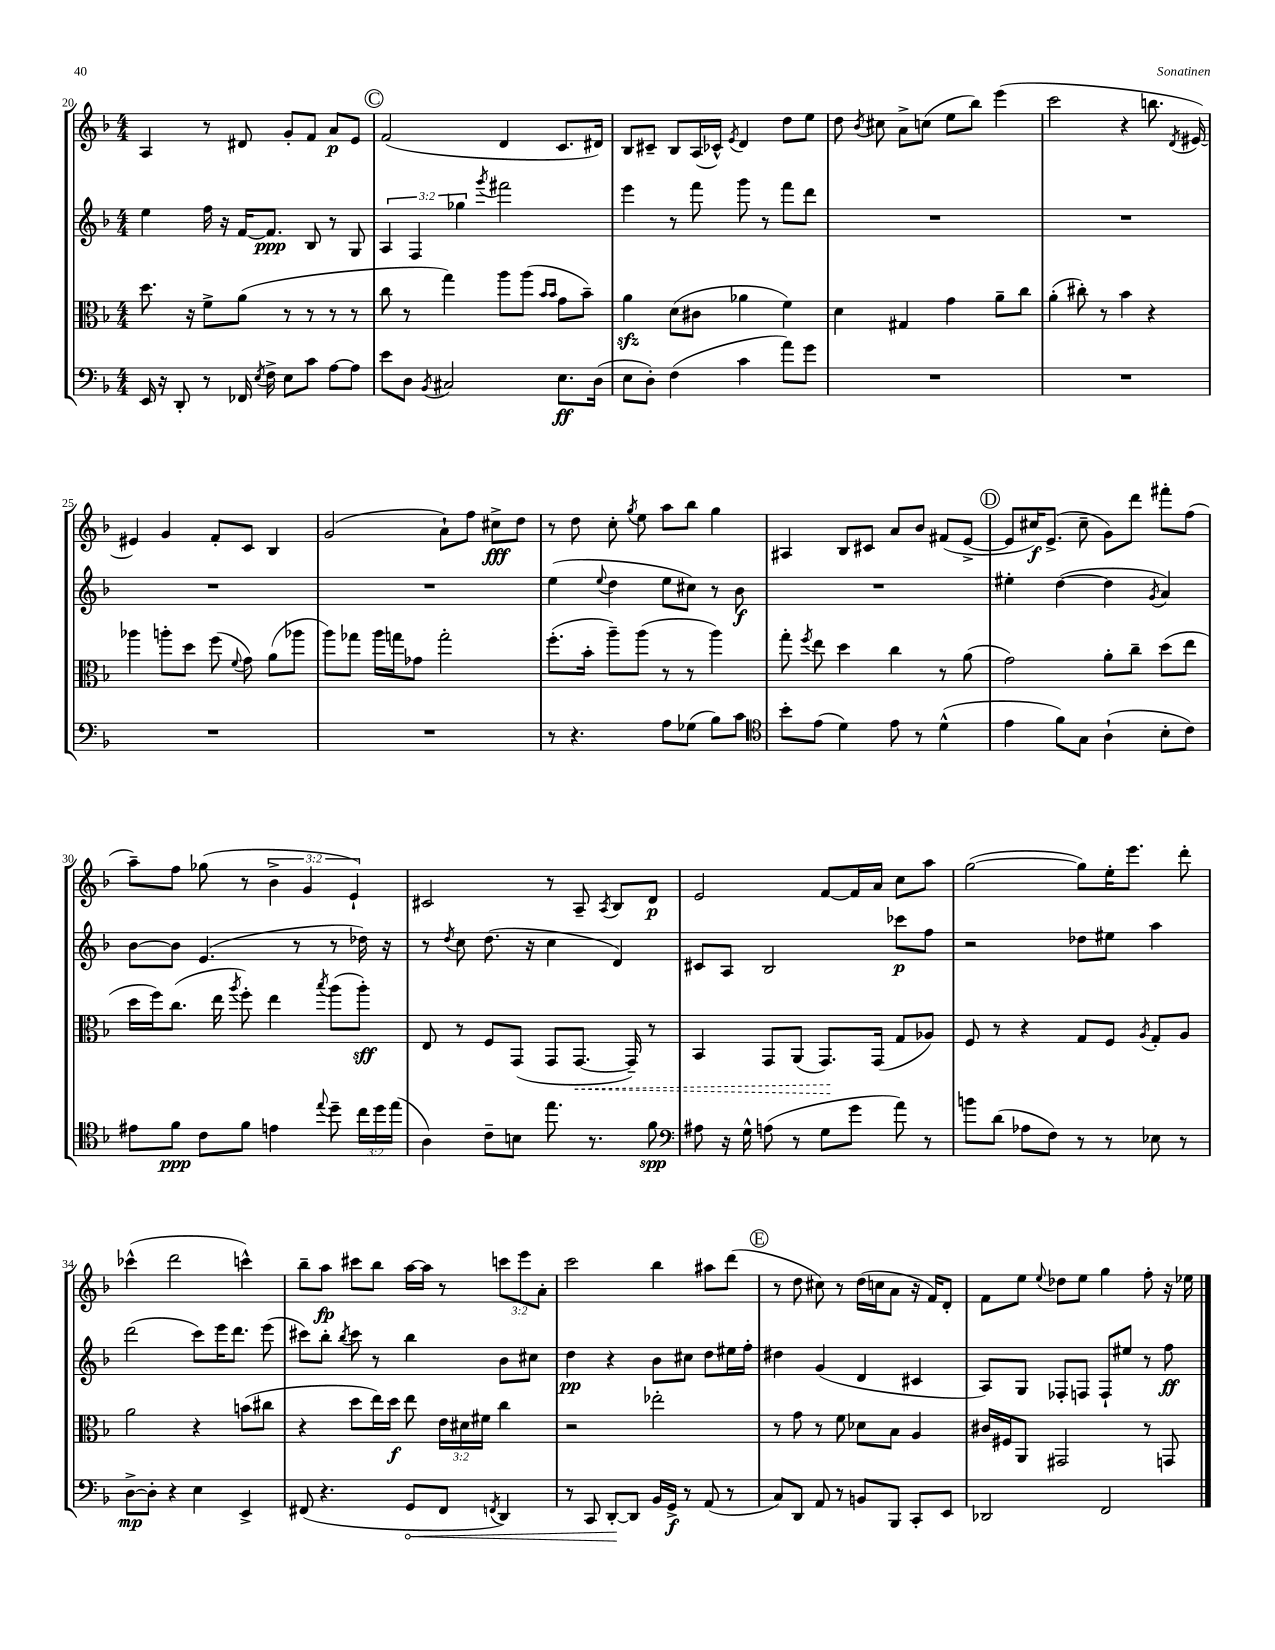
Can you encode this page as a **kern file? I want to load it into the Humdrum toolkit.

**kern	**dynam	**kern	**dynam	**kern	**dynam	**kern	**dynam
*part4	*part4	*part3	*part3	*part2	*part2	*part1	*part1
*staff4	*staff4	*staff3	*staff3	*staff2	*staff2	*staff1	*staff1
*clefF4	*	*clefC3	*	*clefG2	*	*clefG2	*
*k[b-]	*	*k[b-]	*	*k[b-]	*	*k[b-]	*
*M4/4	*	*M4/4	*	*M4/4	*	*M4/4	*
=20	=20	=20	=20	=20	=20	=20	=20
16EE/	.	8.dd\	.	4ee\	.	4A/	.
16r	.	.	.	.	.	.	.
8DD'/	.	.	.	.	.	.	.
.	.	16r	.	.	.	.	.
8r	.	8f^\L	.	16ff\	.	8r	.
.	.	.	.	16r	.	.	.
16FF-X/	.	(8a\J	.	[16f/KL	.	8d#X/	.
8qE/	.	.	.	.	.	.	.
16F^\	.	.	.	8.f/J]	ppp	.	.
8E\L	.	8r	.	.	.	8g'/L	.
8c\J	.	8r	.	8B-/	.	8f/J	.
[8A\L	.	8r	.	8r	.	8a/L	p
8A\J]	.	8r	.	8G/	.	8e/J	.
!!LO:REH:place=s1:t=C
=21	=21	=21	=21	=21	=21	=21	=21
8e\L	.	8cc\	.	6A/	.	(2f/	.
8D\J	.	8r	.	.	.	.	.
.	.	.	.	6F/	.	.	.
8qBB-/	.	.	.	.	.	.	.
2C#X/	.	4gg\)	.	.	.	.	.
.	.	.	.	6gg-X\	.	.	.
.	.	.	.	8qggg/	.	.	.
.	.	8aa\L	.	2fff#X\	.	4d/	.
.	.	(8aa\J	.	.	.	.	.
.	.	16qqb-/LL	.	.	.	.	.
.	.	16qqb-/JJ	.	.	.	.	.
8.E\L	ff	8g\L	.	.	.	8.c/L	.
.	.	8b-~\J)	.	.	.	.	.
(16D\Jk	.	.	.	.	.	16d#X/Jk)	.
=22	=22	=22	=22	=22	=22	=22	=22
8E\L	.	4azz\	.	4eee\	.	8B-/L	.
8D'\J)	.	.	.	.	.	8c#X~/J	.
(4F\	.	(8d\L	.	8r	.	8B-/L	.
.	.	8c#X\J	.	8fff\	.	(16A/L	.
.	.	.	.	.	.	16c-X^^/JJ)	.
.	.	.	.	.	.	8qe/	.
4c\	.	4a-X\	.	8ggg\	.	4d/	.
.	.	.	.	8r	.	.	.
8a\L)	.	4f\)	.	8fff\L	.	8dd\L	.
8g\J	.	.	.	8ddd\J	.	8ee\J	.
=23	=23	=23	=23	=23	=23	=23	=23
1r	.	4d\	.	1r	.	8dd\	.
.	.	.	.	.	.	8qb-/	.
.	.	.	.	.	.	8cc#X\	.
.	.	4G#X/	.	.	.	8a^\L	.
.	.	.	.	.	.	(8ccn\J	.
.	.	4g\	.	.	.	8ee\L	.
.	.	.	.	.	.	8bb-\J)	.
.	.	8a~\L	.	.	.	(4eee\	.
.	.	8cc\J	.	.	.	.	.
=24	=24	=24	=24	=24	=24	=24	=24
1r	.	(4a'\	.	1r	.	2ccc\	.
.	.	8cc#X'\)	.	.	.	.	.
.	.	8r	.	.	.	.	.
.	.	4b-\	.	.	.	4r	.
.	.	4r	.	.	.	8.bbn\	.
.	.	.	.	.	.	8qd/	.
.	.	.	.	.	.	[16e#X/)	.
!!LO:LB:g=z
=25	=25	=25	=25	=25	=25	=25	=25
1r	.	4aa-X\	.	1r	.	4e#X/]	.
.	.	8aan'\L	.	.	.	4g/	.
.	.	8dd\J	.	.	.	.	.
.	.	(8ff\	.	.	.	8f'/L	.
.	.	8qqf/	.	.	.	.	.
.	.	8g\)	.	.	.	8c/J	.
.	.	(8a\L	.	.	.	4B-/	.
.	.	8aa-X\J	.	.	.	.	.
=26	=26	=26	=26	=26	=26	=26	=26
1r	.	8aa\L)	.	1r	.	(2g/	.
.	.	8gg-X\J	.	.	.	.	.
.	.	16aa\LL	.	.	.	.	.
.	.	16ggn\J	.	.	.	.	.
.	.	8g-X\J	.	.	.	.	.
.	.	2gg'\	.	.	.	8a`\L)	.
.	.	.	.	.	.	8ff\J	.
.	.	.	.	.	.	8cc#X^\L	fff
.	.	.	.	.	.	8dd\J	.
=27	=27	=27	=27	=27	=27	=27	=27
8r	.	(8.ff'\L	.	(4ee\	.	8r	.
4.r	.	.	.	.	.	8dd\	.
.	.	16b-'\Jk	.	.	.	.	.
.	.	.	.	8qqee/	.	.	.
.	.	8aa~\L)	.	4dd\	.	8cc'\	.
.	.	.	.	.	.	8qgg/	.
.	.	(8aa\J	.	.	.	8ee\	.
8A\L	.	8r	.	8ee\L	.	8aa\L	.
(8G-X\J	.	8r	.	8cc#X\J)	.	8bb-\J	.
8B-\L)	.	4aa\)	.	8r	.	4gg\	.
8c\J	.	.	.	8b-\	f	.	.
=28	=28	=28	=28	=28	=28	=28	=28
*clefC4	*	*	*	*	*	*	*
8b-'\L	.	8gg'\	.	1r	.	4A#X/	.
.	.	8qff/	.	.	.	.	.
(8e\J	.	8ee\	.	.	.	.	.
4d\)	.	4dd\	.	.	.	8B-/L	.
.	.	.	.	.	.	8c#X/J	.
8e\	.	4cc\	.	.	.	8a/L	.
8r	.	.	.	.	.	8b-/J	.
(4d^^\	.	8r	.	.	.	(8f#X/L	.
.	.	(8a\	.	.	.	[8e^/J	.
!!LO:REH:place=s1:t=D
=29	=29	=29	=29	=29	=29	=29	=29
4e\	.	2g\)	.	4ee#X'\	.	8e/L]	.
.	.	.	.	.	.	16cc#X/K)	f
.	.	.	.	.	.	(8.e^/J	.
8f\L)	.	.	.	([4dd\	.	.	.
8G\J	.	.	.	.	.	8cc#~\	.
(4A`\	.	8a'\L	.	4dd\]	.	8g\L)	.
.	.	8cc~\J	.	.	.	8ddd\J	.
.	.	.	.	8qg/	.	.	.
8B-'\L	.	(8dd\L	.	4a/)	.	8fff#X'\L	.
8c\J)	.	8ee\J	.	.	.	(8ff\J	.
!!LO:LB:g=z
=30	=30	=30	=30	=30	=30	=30	=30
8e#X\L	.	16dd\LL	.	[8b-\L	.	8aa~\L)	.
.	.	16ff\J)	.	.	.	.	.
8f\J	ppp	(8.cc\J	.	8b-\J]	.	8ff\J	.
8c\L	.	.	.	(4.e/	.	(8gg-X\	.
.	.	16ee\	.	.	.	.	.
.	.	8qaa/	.	.	.	.	.
8f\J	.	8ff'\)	.	.	.	8r	.
4en\	.	4ee\	.	.	.	6b-^\	.
.	.	.	.	8r	.	.	.
.	.	.	.	.	.	6g/	.
8qqee/	.	8qbb-/	.	.	.	.	.
8dd~\	.	(8aa\L	.	8r	.	.	.
.	.	.	.	.	.	6e`/)	.
24cc\LL	.	8aa'\J)	sff	16dd-X\)	.	.	.
24dd\	.	.	.	.	.	.	.
.	.	.	.	16r	.	.	.
(24ee\JJ	.	.	.	.	.	.	.
=31	=31	=31	=31	=31	=31	=31	=31
4A\)	.	8E/	.	8r	.	2c#X/	.
.	.	.	.	8qdd/	.	.	.
.	.	8r	.	8cc\	.	.	.
8c~\L	.	8F/L	.	(8.dd\	.	.	.
8Bn\J	.	(8GG/J	.	.	.	.	.
.	.	.	.	16r	.	.	.
8.ee\	.	8GG/L	.	4cc\	.	8r	.
!	!	!	!LO:HP:b	!	!	!	!
.	.	[8.GG/J	<	.	.	8A~/	.
8.r	.	.	.	.	.	.	.
.	.	.	.	.	.	8qA/	.
.	.	.	.	4d/)	.	8B-/L	.
.	.	16GG~/])	.	.	.	.	.
8f\	spp	8r	.	.	.	8d/J	p
=32	=32	=32	=32	=32	=32	=32	=32
*clefF4	*	*	*	*	*	*	*
8A#X\	.	4BB-/	.	8c#X/L	.	2e/	.
16r	.	.	.	8A/J	.	.	.
16G^^\	.	.	.	.	.	.	.
(8An\	.	8GG/L	.	2B-/	.	.	.
8r	.	(8AA/J	.	.	.	.	.
8G\L	.	8.GG/L)	.	.	.	[8f/L	.
8g\J	.	.	.	.	.	16f/L]	.
.	.	(16GG/Jk	[	.	.	16a/JJ	.
8a\)	.	8G/L	.	8ccc-X\L	p	8cc\L	.
8r	.	8A-X/J)	.	8ff\J	.	8aa\J	.
=33	=33	=33	=33	=33	=33	=33	=33
8bn\L	.	8F/	.	2r	.	([2gg\	.
(8d\J	.	8r	.	.	.	.	.
8A-X\L	.	4r	.	.	.	.	.
8F\J)	.	.	.	.	.	.	.
8r	.	8G/L	.	8dd-X\L	.	8gg\L])	.
8r	.	8F/J	.	8ee#X\J	.	16ee'\K	.
.	.	.	.	.	.	8.eee\J	.
.	.	8qA/	.	.	.	.	.
8E-X\	.	8G'/L	.	4aa\	.	.	.
8r	.	8A/J	.	.	.	8ddd'\	.
!!LO:LB:g=z
=34	=34	=34	=34	=34	=34	=34	=34
[8D^\L	mp	2a\	.	(2ddd\	.	(4ccc-X^^\	.
8D'\J]	.	.	.	.	.	.	.
4r	.	.	.	.	.	2ddd\	.
4E\	.	4r	.	8ccc\L)	.	.	.
.	.	.	.	16eee\K	.	.	.
.	.	.	.	8.ddd\J	.	.	.
4EE^/	.	(8bn\L	.	.	.	4cccn^^\)	.
.	.	8cc#X\J	.	(8eee\	.	.	.
=35	=35	=35	=35	=35	=35	=35	=35
(8FF#X/	.	4r	.	8ccc#X\L)	.	8bb-~\L	.
4.r	.	.	.	8bb-'\J	.	8aa\J	fp
.	.	.	.	8qbb-/	.	.	.
.	.	8dd\L	.	8ccc#\	.	8ccc#X\L	.
.	.	16ee\L)	.	8r	.	8bb-\J	.
.	.	16dd\JJ	f	.	.	.	.
!	!LO:HP:b	!	!	!	!	!	!
8GG/L	<	8ee\	.	4bb-\	.	[16aa\LL	.
.	.	.	.	.	.	16aa\JJ]	.
8FF#/J	.	24e\LL	.	.	.	8r	.
.	.	24d#X\	.	.	.	.	.
.	.	24f#X\JJ	.	.	.	.	.
8qFFn/	.	.	.	.	.	.	.
4DD/)	.	4cc\	.	8b-\L	.	12cccn\L	.
.	.	.	.	.	.	12eee\	.
.	.	.	.	8cc#X\J	.	.	.
.	.	.	.	.	.	12a'\J	.
=36	=36	=36	=36	=36	=36	=36	=36
8r	.	2r	.	4dd\	pp	2ccc\	.
8CC/	.	.	.	.	.	.	.
[8DD'/L	.	.	.	4r	.	.	.
8DD/J]	[	.	.	.	.	.	.
16BB-/LL	.	2ee-X'\	.	8b-\L	.	4bb-\	.
16GG^/JJ	f	.	.	.	.	.	.
8r	.	.	.	8cc#X\J	.	.	.
(8AA/	.	.	.	8dd\L	.	8aa#X\L	.
8r	.	.	.	16ee#X\L	.	(8ddd\J	.
.	.	.	.	16ff'\JJ	.	.	.
!!LO:REH:place=s1:t=E
=37	=37	=37	=37	=37	=37	=37	=37
8C/L)	.	8r	.	4dd#X\	.	8r	.
8DD/J	.	8g\	.	.	.	8dd\	.
8AA/	.	8r	.	(4g/	.	8cc#X\)	.
8r	.	8f\	.	.	.	8r	.
8BBn/L	.	8d-X\L	.	4d/	.	(16dd\LL	.
.	.	.	.	.	.	16ccn\J	.
8BBB-/J	.	8B-\J	.	.	.	8a\J	.
8CC'/L	.	4A/	.	4c#X/	.	16r	.
.	.	.	.	.	.	16f/KL)	.
8EE/J	.	.	.	.	.	8d'/J	.
=38	=38	=38	=38	=38	=38	=38	=38
2DD-X/	.	16c#X/LL	.	8A/L)	.	8f\L	.
.	.	16F#X/J	.	.	.	.	.
.	.	8AA/J	.	8G/J	.	8ee\J	.
.	.	.	.	.	.	8qqee/	.
.	.	2GG#X/	.	8F-X'/L	.	8dd-X\L	.
.	.	.	.	8Fn/J	.	8ee\J	.
2FF/	.	.	.	8F`/L	.	4gg\	.
.	.	.	.	8ee#X/J	.	.	.
.	.	8r	.	8r	.	8ff'\	.
.	.	8GGn/	.	8ff\	ff	16r	.
.	.	.	.	.	.	16ee-X\	.
==	==	==	==	==	==	==	==
*-	*-	*-	*-	*-	*-	*-	*-
